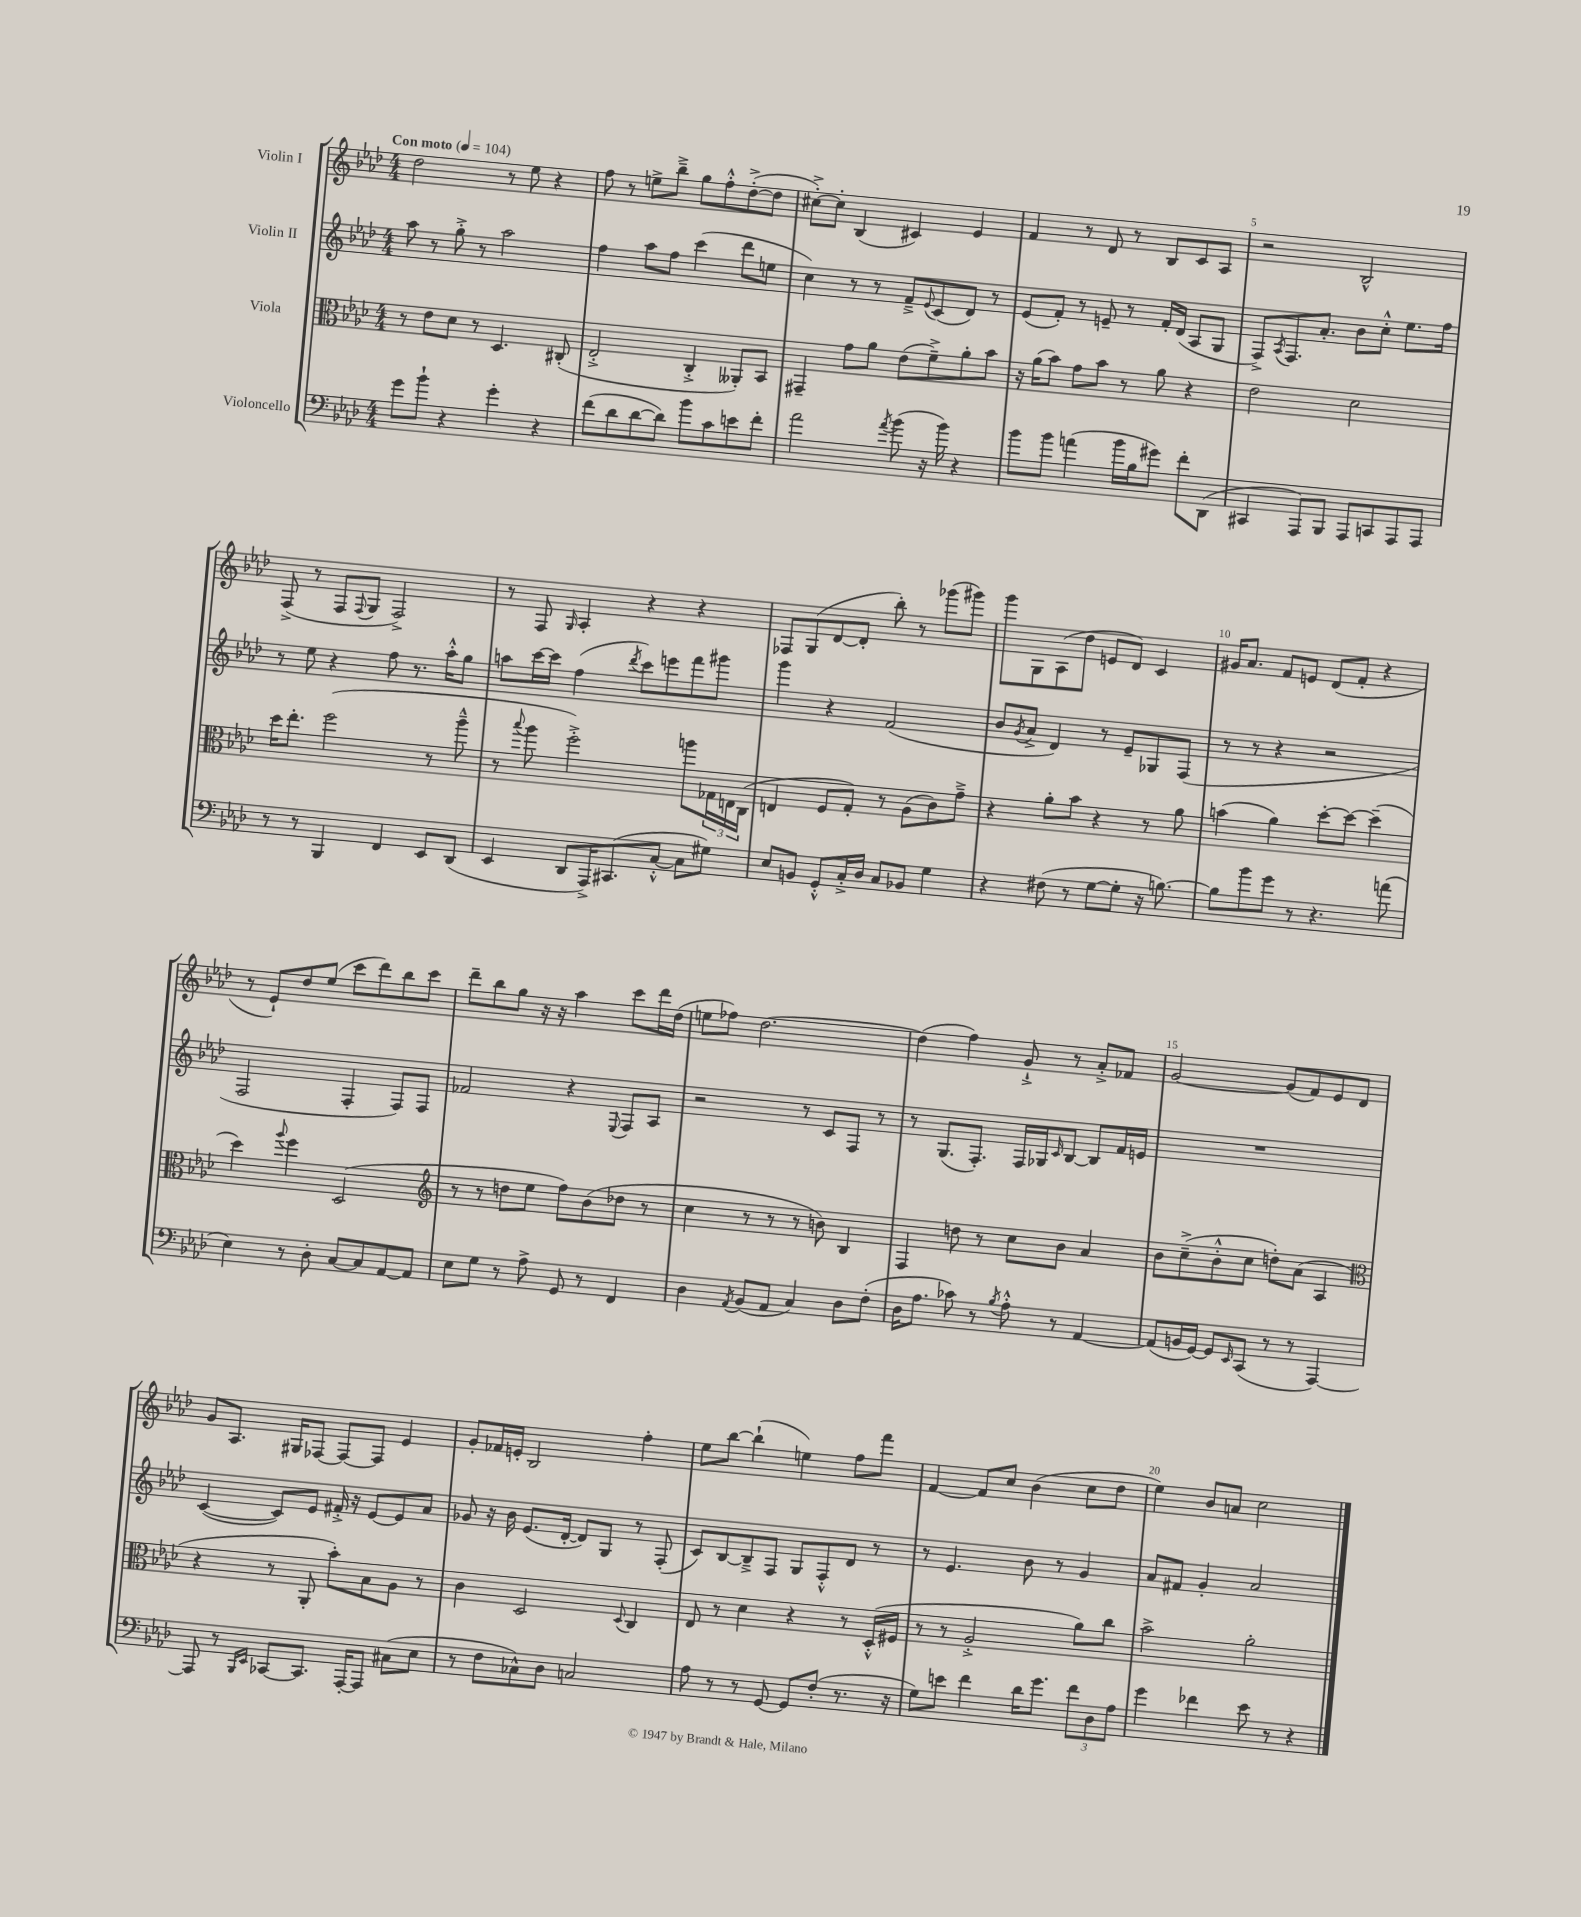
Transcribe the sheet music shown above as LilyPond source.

<<
\new StaffGroup <<
\new Staff = "s0" \with { instrumentName = "Violin I" } {
    \clef treble \key aes \major \numericTimeSignature \time 4/4 \tempo "Con moto" 4 = 104
    des''2 r8 ees''8 r4 |
    f''8 r8 e''8-> bes''8---> g''8 f''8-.-^ des''8~-.->( des''8 |
    cis''8~-.->) cis''8-. bes4( cis'4) ees'4 |
    f'4 r8 des'8 r8 bes8 c'8 aes8 |
    r2 bes2-^ |
    f8->( r8 f8 \appoggiatura { f8 } g8 f2->) |
    r8 f8 \grace { g16 } aes4-. r4 r4 |
    fes8 g8( des'8~ des'8-. bes''8-.) r8 ges'''8( gis'''8) |
    g'''8 g8 aes8( des''8 e'8 des'8) c'4 |
    gis'16 aes'8. f'8 e'8 des'8( f'8-. r4 |
    r8 ees'8-!) des''8 ees''8( c'''8 des'''8) bes''8 c'''8 |
    des'''8-- bes''8 g''8 r16 r16 aes''4 c'''8 des'''16 des''16( |
    e''8 fes''8) des''2.~ |
    des''4( f''4) g'8-!-> r8 aes'8-.-> fes'8 |
    g'2~ g'8( f'8) ees'8 des'8 |
    g'8 aes8. gis16 fes8~ fes8~ fes8 ees'4 |
    g'8-. fes'16 e'16-. bes2 f''4-. |
    ees''8 bes''8~ bes''4-!( e''4) f''8 f'''8 |
    f'4~ f'8 c''8 bes'4( c''8 des''8 |
    ees''4) bes'8 a'8 c''2 \bar "|." |
}
\new Staff = "s1" \with { instrumentName = "Violin II" } {
    \clef treble \key aes \major \numericTimeSignature \time 4/4
    aes''8 r8 g''8-.-> r8 aes''2 |
    f''4 aes''8 f''8 c'''4( des'''8 e''8 |
    c''4) r8 r8 f'8---> \appoggiatura { ees'8 } c'8( des'8) r8 |
    ees'8( f'8-.) r8 e'8-- r8 f'16-. des'16( aes8 g8 |
    f8->) \acciaccatura { aes8 } f8. aes'8.-. bes'8 c''8-.-^ ees''8. f''16 |
    r8 ees''8 r4 f''8 r8. aes''16-.-^ g''8 |
    a''8 c'''16~ c'''16 f''4( \acciaccatura { des'''8 } c'''8) e'''8 f'''8 gis'''8 |
    g'''4 r4 f'2( |
    bes'8 \acciaccatura { g'8 } aes'8-> des'4) r8 ees'8-- ges8 f8( |
    r8 r8 r4 r2 |
    f2 f4-. f8) f8 |
    fes'2 r4 \appoggiatura { ees8 } f8 aes8 |
    r2 r8 c'8 f8 r8 |
    r8 g8.( f8.-.) f16 ges16 \grace { c'16 } bes8~ bes8 f'16 e'16 |
    R1 |
    c'4~( c'8) ees'8 fis'16-.-> r16 ees'8~ ees'8 aes'8 |
    ges'8 r16 bes'16 ees'8.( des'16~-. des'8) g8 r8 f8-.( |
    c'8) bes8~ bes8---> f8 g8 f8-.-^ des'8 r8 |
    r8 ees'4. bes'8 r8 g'4 |
    aes'8 fis'8 g'4-. aes'2 \bar "|." |
}
\new Staff = "s2" \with { instrumentName = "Viola" } {
    \clef alto \key aes \major \numericTimeSignature \time 4/4
    r8 ees'8 des'8 r8 des4. cis8-.( |
    ees2-.-> c4-.-> aeses,8-.) bes,8 |
    gis,4-- g'8 aes'8 ees'8( f'8--->) aes'8-. bes'8 |
    r16 aes'16( bes'8) g'8 bes'8 r8 aes'8 r4 |
    ees'2 des'2 |
    des''16 ees''8.-. f''2( r8 aes''8---^ |
    r8 \appoggiatura { bes''8 } aes''8 f''2-.->) a''8 \tuplet 3/2 { ges16 e16 c16( } |
    e4 f8 g8-.) r8 aes8( c'8) g'8---> |
    r4 aes'8-. bes'8 r4 r8 aes'8 |
    b'4( aes'4) des''8~-. des''8~ des''4--( |
    des''4) \appoggiatura { aes''8 } f''4 des2( |
    \clef treble r8 r8 d''8 ees''8 f''8) bes'8( des''8 r8 |
    c''4 r8 r8 r8 b'8) bes4 |
    f4 d''8 r8 c''8 bes'8 aes'4 |
    bes'8 c''8--->( bes'8-.-^ c''8 d''8-.) aes'8( aes4 |
    \clef alto r4 r8 aes,8-. bes'8-.) bes8 aes8 r8 |
    c'4 des2 \appoggiatura { des8 } c4 |
    ees8 r8 des'4 r4 r8 des16-.-^( fis16 |
    r8 r8 aes2-.-> aes'8) c''8 |
    bes'2-> aes'2-. \bar "|." |
}
\new Staff = "s3" \with { instrumentName = "Violoncello" } {
    \clef bass \key aes \major \numericTimeSignature \time 4/4
    g'8 bes'8-! r4 g'4-. r4 |
    f'8( des'8 des'8~ des'8) bes'8 c'8 e'8 f'8-. |
    aes'2 \acciaccatura { aes'8 } bes'8( r16 bes'16) r4 |
    bes'8 bes'8 a'4( bes'16 bes16 gis'8) f'8-. des,8( |
    cis,4 aes,,8) bes,,8 aes,,8 c,8 aes,,8 aes,,8 |
    r8 r8 bes,,4 f,4 ees,8 des,8( |
    ees,4 des,8 aes,,16->) cis,8.( c8~-.-^ c8 gis8) |
    ees8 b,8 g,8-.-^ c16-.-> des16 c8 bes,8 g4 |
    r4 fis8( r8 g8~ g8-. r16 b8.~) |
    b8 bes'8 g'8 r8 r4. a'8( |
    ees4) r8 des8-. c8~ c8 aes,8~ aes,8 |
    ees8 g8 r8 aes8-> g,8 r8 f,4 |
    des4 \acciaccatura { aes,8 } bes,8( aes,8 c4) des8 f8-.( |
    des16 aes8. ces'8) r8 \acciaccatura { bes8 } aes8-.-^ r8 aes,4~ |
    aes,8( b,16 g,16~) g,8 \grace { ees,16 } c,8( r8 r8 aes,,4~) |
    aes,,8 r8 \grace { bes,,16 ees,16 } ces,8~ ces,8. aes,,16~-. aes,,8 cis8( ees8 |
    r8 f8 ces8-^) des8 c2 |
    aes8 r8 r8 g,8~ g,8 f8-.( r8. r16 |
    g8) e'8 f'4 des'16 g'8. \tuplet 3/2 { f'8 des8 aes8 } |
    g'4 fes'4 ees'8 r8 r4 \bar "|." |
}
>>
>>
\layout { \context { \Score \override BarNumber.break-visibility = ##(#f #t #t) barNumberVisibility = #(every-nth-bar-number-visible 5) } }
